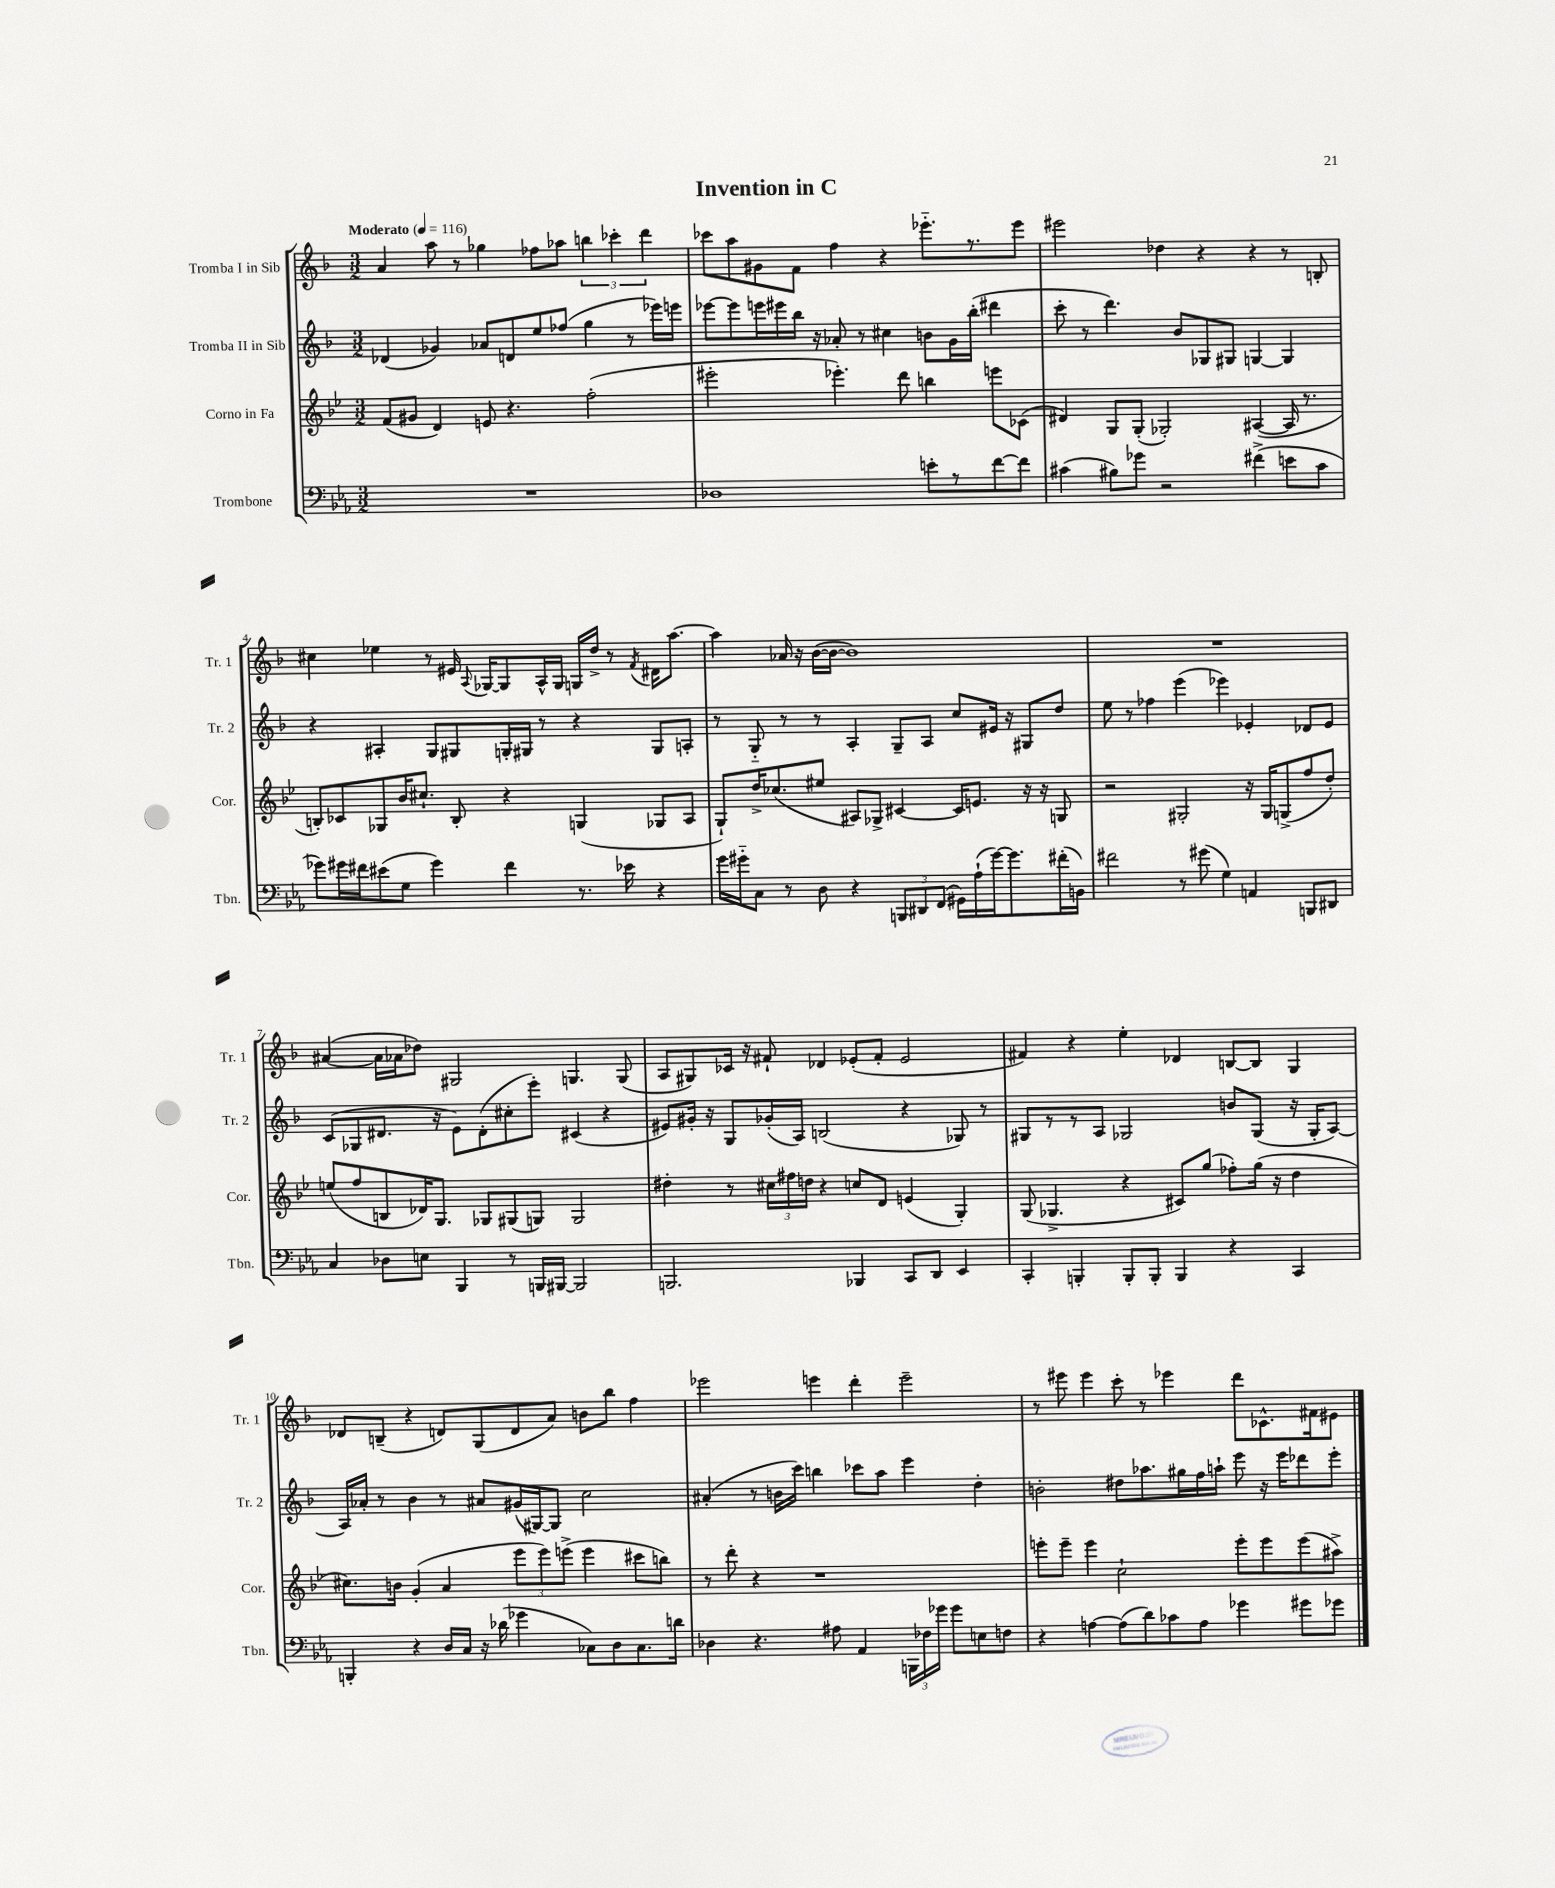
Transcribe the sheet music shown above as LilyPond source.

\header { title = "Invention in C" }
<<
\new StaffGroup <<
\new Staff = "s0" \with { instrumentName = "Tromba I in Sib" shortInstrumentName = "Tr. 1" } {
    \clef treble \key f \major \numericTimeSignature \time 3/2 \tempo "Moderato" 4 = 116
    \autoBeamOff a'4 a''8 r8 ges''4 fes''8[ aes''8] \tuplet 3/2 { b''4 ces'''4-. d'''4 } |
    ces'''8[ a''8 gis'8 f'8] f''4 r4 ees'''8.[-_ r8. ees'''8] |
    eis'''2 des''4 r4 r4 r8 b8-. |
    cis''4 ees''4 r8 eis'16 \appoggiatura { a8 } ges16[~ ges8 a16-^ ges16] g16[ d''16]-> r8 \acciaccatura { f'8 } dis'16[ a''8.]~ |
    a''4 aes'16 r16 bes'16[~( bes'16]~ bes'1) |
    R1. |
    ais'4~( ais'16[ aes'16 des''8]) gis2 g4. g8( |
    a8[ gis8) ces'16] r16 fis'8-! des'4 ees'8[-.( fis'8]-. ees'2 |
    fis'4) r4 e''4-. des'4 b8[~ b8] g4 |
    des'8[ b8]--( r4 d'8[) g8( d'8 a'8]) b'8[ bes''8] f''4 |
    ees'''2 e'''4 d'''4-. e'''2-- |
    r8 eis'''8 eis'''4 c'''8-. r8 ees'''4 d'''8[ ces'8.-^ fis'16 eis'8] \bar "|." |
}
\new Staff = "s1" \with { instrumentName = "Tromba II in Sib" shortInstrumentName = "Tr. 2" } {
    \clef treble \key f \major \numericTimeSignature \time 3/2
    \autoBeamOff des'4( ges'4) aes'8[ d'8 e''8 fes''8]( g''4 r8 ees'''16[) e'''16] |
    ees'''8[~ ees'''8 e'''16 eis'''16 bes''16] r16 aes'8-. r8 cis''4 b'8[ g'16 bes''16]-.( dis'''4 |
    c'''8-. r8 d'''4.) bes'8[ ges8 gis8] g4~ g4 |
    r4 ais4-. g8[ gis8 g16-. gis16] r8 r4 gis8[ a8]-. |
    r8 g8-_ r8 r8 a4-. g8[-- a8] c''8[ eis'16] r16 gis8[ d''8] |
    e''8 r8 fes''4 e'''4( ees'''4) ees'4-. des'8[ ees'8] |
    c'8[( ges8 dis'8.] r16 e'8[) dis'8-.( cis''8-. e'''8]-.) cis'4( r4 |
    eis'8[) gis'16]-. r16 g8[ ges'16-.( a16]) b2( r4 ges8) r8 |
    gis8[ r8 r8 a8] ges2 b'8[ ges8]( r16 ges16[-. a8]~) |
    a16[ aes'16]-. r8 bes'4 r8 ais'8[ gis'16( gis16~) gis8] c''2 |
    ais'4-.( r8 b'16[ c'''16]) b''4 ces'''8[ a''8] e'''4 d''4-. |
    b'2-. dis''8[ aes''8. gis''16 f''16 a''16]-! e'''8 r16 e'''16[ des'''8 e'''8]-. \bar "|." |
}
\new Staff = "s2" \with { instrumentName = "Corno in Fa" shortInstrumentName = "Cor." } {
    \clef treble \key bes \major \numericTimeSignature \time 3/2
    \autoBeamOff f'8[( gis'8] d'4) e'8 r4. f''2-.( |
    eis'''2-. ees'''4.-.) d'''8 b''4 e'''8[ ces'8]( |
    dis'4) g8[ g8]-.( ges2-.) ais4~( ais16 r8. |
    b8[-.) ces'8 ges8 bes'16 cis''8.]-! b8-. r4 g4( ges8[ a8] |
    g8[-!) d''16-> ces''8.( eis''8] ais8[) ges8]-> cis'4~ cis'16[ e'8.] r16 r16 g8 |
    r2 gis2-. r16 gis16[ g8->( f''8 d''8]-.) |
    e''8[( f''8 b8 des'16) g8.] ges8[ gis8( g8]) g2 |
    dis''4-. r8 \tuplet 3/2 { cis''16[ fis''16 d''16] } r4 c''8[ d'8] e'4( g4-.) |
    g8( ges4.-> r4 cis'8[) g''8]( fes''8[-.) g''16]( r16 d''4 |
    cis''8.[) b'16] g'4-.( a'4 \tuplet 3/2 { ees'''8[ ees'''8) e'''8]->( } e'''4 cis'''8[ b''8]) |
    r8 d'''8-. r4 r1 |
    e'''8[-. e'''8]-- e'''4 c''2-! e'''8[-. e'''8 e'''8( ais''8]->) \bar "|." |
}
\new Staff = "s3" \with { instrumentName = "Trombone" shortInstrumentName = "Tbn." } {
    \clef bass \key ees \major \numericTimeSignature \time 3/2
    \autoBeamOff R1. |
    des1 e'8[-. r8 f'8~ f'8] |
    cis'4( bis8[) ges'8] r2 fis'4->( e'8[ cis'8] |
    ges'8[) gis'16 fis'16 eis'8( g8] gis'4) fis'4 r8. ees'16 r4 |
    g'16[ gis'16-_ c8] r8 d8 r4 \tuplet 3/2 { b,,8[ dis,8 f,8]( } gis,16[) aes16-!( gis'16~) gis'8. fis'16-.( b,16]) |
    fis'2 r8 gis'8( g4) a,4 b,,8[ dis,8] |
    c4 des8[ e8] bes,,4 r8 b,,16[ bis,,16]~ bis,,2 |
    b,,2. bes,,4 c,8[ d,8] ees,4 |
    c,4-. b,,4-. b,,8[-. b,,8]-. b,,4 r4 c,4 |
    b,,4-. r4 d16[ c16] r16 des'16( ges'4 ces8[) d8 ces8. d'16] |
    des4 r4. ais8 aes,4 \tuplet 3/2 { b,,16[ fes16 ges'16] } ges'8[ e8 f8] |
    r4 a4~ a8[( d'8) ces'8 a8] ges'4 gis'8[ ges'8] \bar "|." |
}
>>
>>
